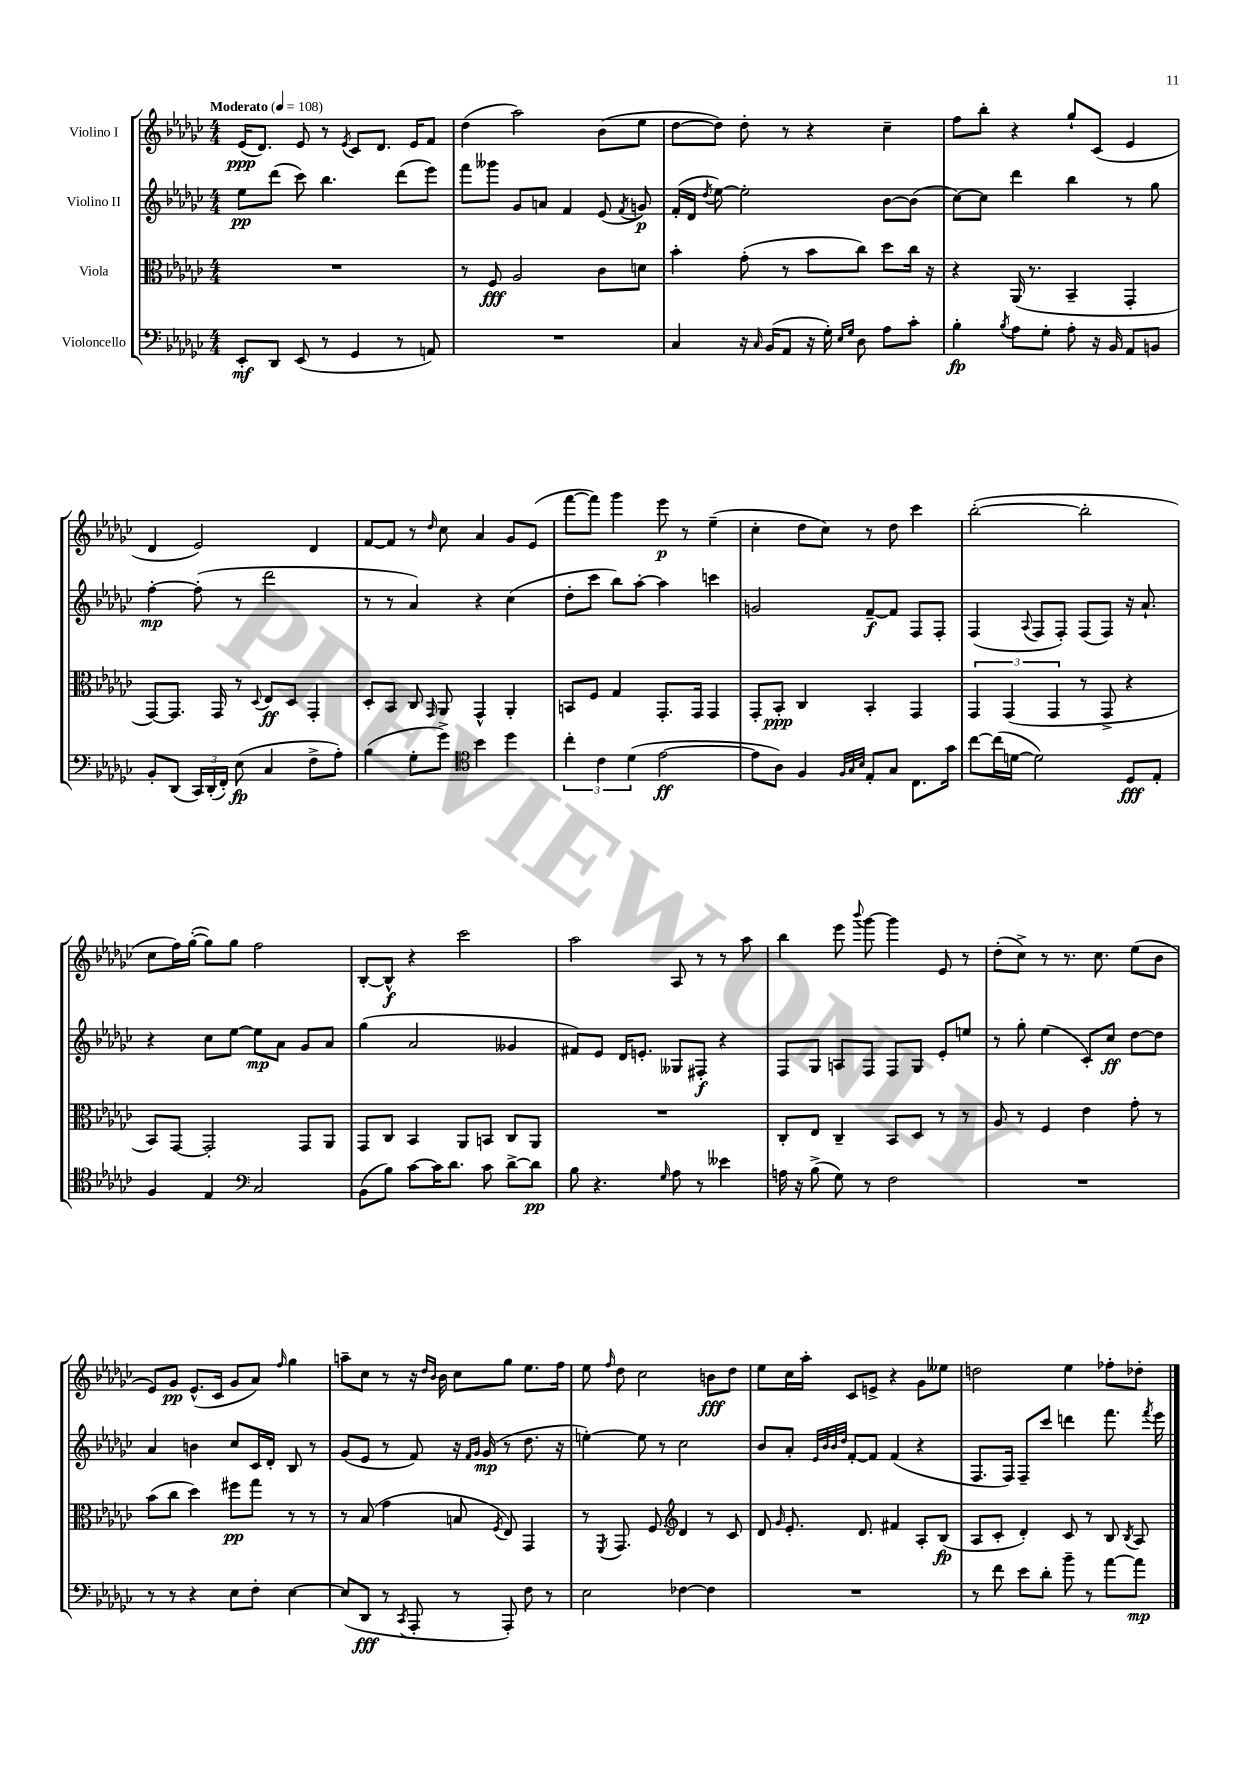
<<
\new StaffGroup <<
\new Staff = "s0" \with { instrumentName = "Violino I" } {
    \clef treble \key ges \major \numericTimeSignature \time 4/4 \tempo "Moderato" 4 = 108
    \autoBeamOff ees'16[\ppp( des'8.]) ees'8 r8 \acciaccatura { ees'8 } ces'8[ des'8.] ees'16[ f'8] |
    des''4( aes''2) bes'8[( ees''8] |
    des''8[~ des''8]) des''8-. r8 r4 ces''4-- |
    f''8[ bes''8]-. r4 ges''8[-! ces'8]( ees'4 |
    des'4 ees'2) des'4 |
    f'8[~ f'8] r8 \grace { des''16 } ces''8 aes'4 ges'8[ ees'8]( |
    f'''8[~ f'''8]) ges'''4 ees'''8\p r8 ees''4--( |
    ces''4-. des''8[ ces''8]) r8 des''8 ces'''4 |
    bes''2~-.( bes''2-. |
    ces''8[ f''16) ges''16]~-.( ges''8[) ges''8] f''2 |
    bes8[~-. bes8]-^\f r4 ces'''2 |
    aes''2 aes8 r8 r8 aes''8 |
    bes''4 ees'''8 \appoggiatura { bes'''8 } ges'''8~ ges'''4 ees'8 r8 |
    des''8[-.( ces''8]->) r8 r8. ces''8. ees''8[( bes'8] |
    ees'8[) ges'8]\pp ees'8.[-^( ces'16] ges'8[ aes'8]) \grace { f''16 } ges''4 |
    a''8[-- ces''8] r8 r16 \grace { des''16[ bes'16] } bes'16 ces''8[ ges''8] ees''8.[ f''16] |
    ees''8 \grace { f''16 } des''8 ces''2 b'8[\fff des''8] |
    ees''8[ ces''16 aes''16]-. ces'8[ e'8]-> r4 ges'8[ eeses''8] |
    d''2 ees''4 fes''8[-. des''8]-. \bar "|." |
}
\new Staff = "s1" \with { instrumentName = "Violino II" } {
    \clef treble \key ges \major \numericTimeSignature \time 4/4
    \autoBeamOff ees''8[\pp des'''8]( ces'''8) bes''4. des'''8[( ees'''8]) |
    f'''8[ geses'''8] ges'8[ a'8] f'4 ees'8( \acciaccatura { f'8 } g'8\p) |
    f'16[-.( des'16] \acciaccatura { des''8 } ees''8~) ees''2-. bes'8[~ bes'8]( |
    ces''8[~) ces''8] des'''4 bes''4 r8 ges''8 |
    f''4~-.\mp f''8-.( r8 des'''2 |
    r8 r8 aes'4) r4 ces''4( |
    des''8[-. ces'''8] bes''8[) aes''8]~-. aes''4 c'''4 |
    g'2 f'8[~--\f f'8] f8[ f8]-. |
    f4( \appoggiatura { aes8 } f8[ f8]-.) f8[( f8]) r16 aes'8.-! |
    r4 ces''8[ ees''8]~ ees''8[\mp aes'8] ges'8[ aes'8] |
    ges''4( aes'2 geses'4 |
    fis'8[) ees'8] des'16[ e'8.]-. geses8[ fis8]-.\f r4 |
    f8[ ges8] a8[ f8] f8[ ges8] ees'8[-. e''8] |
    r8 ges''8-. ees''4( ces'8[-.) ces''8]\ff des''8[~ des''8] |
    aes'4 b'4 ces''8[ ces'16 des'16]-. bes8 r8 |
    ges'8[( ees'8] r8 f'8) r16 \grace { f'16[ ges'16] } ges'16\mp( r8 des''8. r16 |
    e''4~-.) e''8 r8 ces''2 |
    bes'8[ aes'8]-. \grace { ees'32[ bes'32 bes'32 des''32] } f'8[~-. f'8] f'4( r4 |
    f8.[ f16]) f8[-- ces'''8] d'''4 f'''8. \acciaccatura { f'''8 } ees'''16 \bar "|." |
}
\new Staff = "s2" \with { instrumentName = "Viola" } {
    \clef alto \key ges \major \numericTimeSignature \time 4/4
    \autoBeamOff R1 |
    r8 f8\fff aes2 ces'8[ d'8] |
    bes'4-. ges'8-.( r8 bes'8[ ces''8]) des''8[ ces''16] r16 |
    r4 aes,16( r8. bes,4-- ges,4-. |
    ges,8[~) ges,8.] ges,16 r8 \appoggiatura { des8 } ees8[\ff des8] ges,4-. |
    des8[-. bes,8] ces8 \grace { ges,16 } aes,8 ges,4-^ aes,4-. |
    b,8[ f8] ges4 ges,8.[-. ges,16] ges,4 |
    ges,8[-. bes,8]-.\ppp ces4 bes,4-. ges,4 |
    \tuplet 3/2 { ges,4 ges,4( ges,4 } r8 ges,8-> r4 |
    bes,8[) ges,8]~ ges,2-. ges,8[ aes,8] |
    ges,8[ ces8] bes,4 aes,8[ b,8] ces8[ aes,8] |
    R1 |
    ces8[-. ees8] ces4-- bes,8[ des8] r8 r8 |
    aes8 r8 f4 ees'4 ges'8-. r8 |
    bes'8[( ces''8] des''4) fis''8[\pp ges''8] r8 r8 |
    r8 bes8( ges'4 b8 \acciaccatura { f8 } ees8) ges,4 |
    r8 \acciaccatura { f,8 } ges,8. f8. \clef treble des'4 r8 ces'8 |
    des'8 \grace { ges'16 } ees'8.-. des'8. fis'4 aes8[-. bes8]\fp( |
    aes8[ ces'8]-. des'4-.) ces'8 r8 bes8 \acciaccatura { bes8 } aes8 \bar "|." |
}
\new Staff = "s3" \with { instrumentName = "Violoncello" } {
    \clef bass \key ges \major \numericTimeSignature \time 4/4
    \autoBeamOff ees,8[-.\mf des,8] ees,8( r8 ges,4 r8 a,8) |
    R1 |
    ces4 r16 \grace { ces16 } bes,16[( aes,8] r16 ges16-.) \grace { ees16[ ges16] } des8 aes8[ ces'8]-. |
    bes4-.\fp \acciaccatura { bes8 } aes8[ ges8]-. aes8-. r16 bes,16 aes,8[ b,8] |
    bes,8[-. des,8]( \tuplet 3/2 { ces,16[) des,16-.( f,16]-.) } ees8\fp( ces4 f8[-> aes8]-.) |
    bes4( ges8[-. ges'8]->) \clef tenor bes'4 des''4 |
    \tuplet 3/2 { ces''4-. ces'4 des'4( } ees'2~\ff |
    ees'8[ aes8]) f4 \grace { f32[ ges32 bes32] } ees8[-. ges8] ces8.[ ges'16] |
    ces''8[~ ces''16( d'16]~ d'2) des8[\fff ees8]-. |
    f4 ees4 \clef bass ces2 |
    bes,8[( bes8]) ces'8[~ ces'16 des'8.] ces'8 des'8[~-> des'8]\pp |
    bes8 r4. \grace { ges16 } aes8 r8 eeses'4 |
    a16 r16 bes8->( ges8) r8 f2 |
    R1 |
    r8 r8 r4 ees8[ f8]-. ees4~ |
    ees8[( des,8]\fff r8 \acciaccatura { ces,8 } aes,,8-. r8 aes,,8-.) f8 r8 |
    ees2 fes4~ fes4 |
    R1 |
    r8 f'8 ees'8[ des'8]-. bes'8-- r8 aes'8[~ aes'8]\mp \bar "|." |
}
>>
>>
\layout { \context { \Score \remove "Bar_number_engraver" } }
